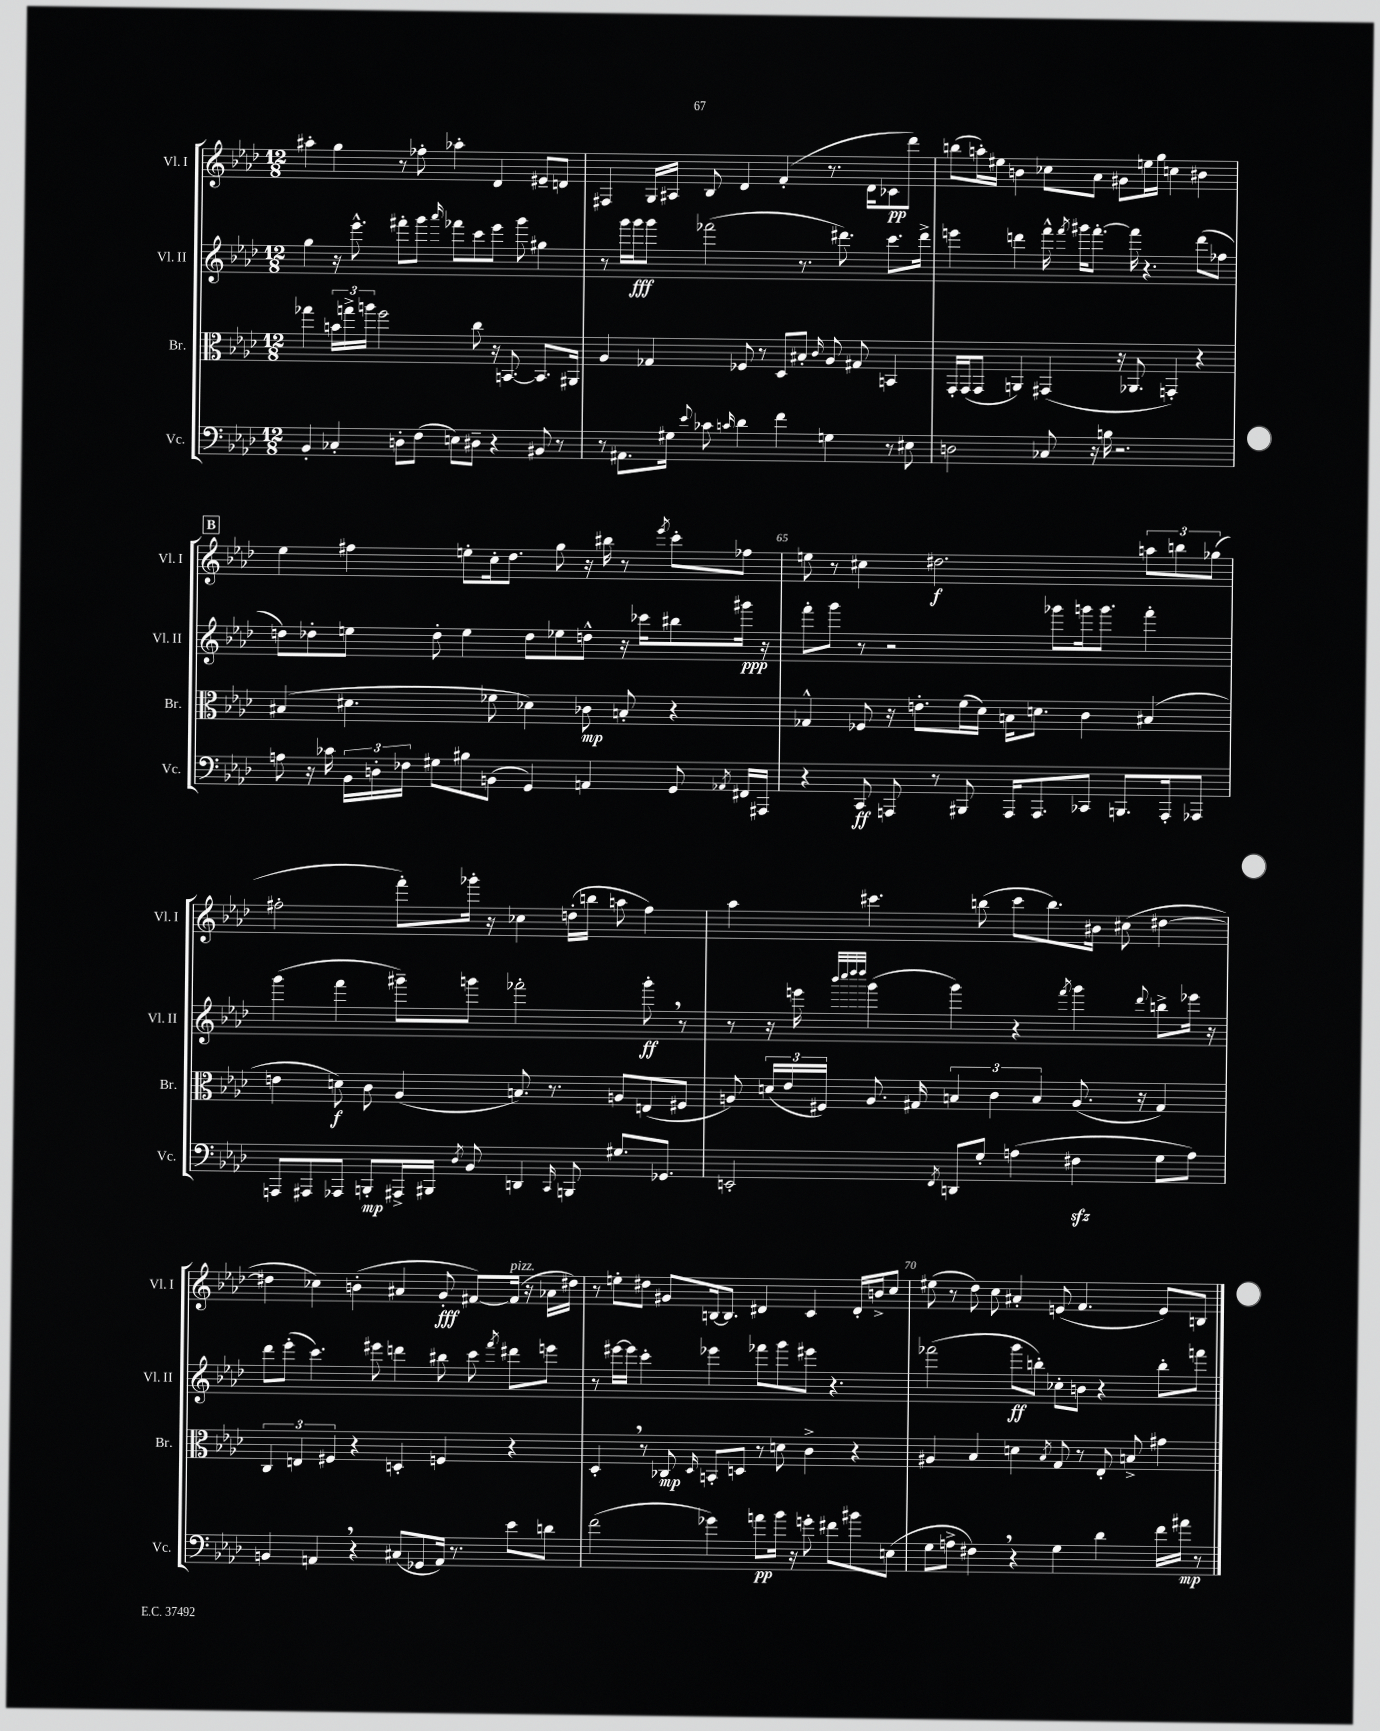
<<
\new StaffGroup <<
\new Staff = "s0" \with { instrumentName = "Vl. I" shortInstrumentName = "Vl. I" } {
    \clef treble \key aes \major \numericTimeSignature \time 12/8
    \autoBeamOff ais''4-. g''4 r8 fes''8-. aes''4-. des'4 eis'8[-- d'8] |
    fis4 g16[ ais16] bes8 des'4 f'4-.( r8. des'16[ ces'8\pp des'''8]) |
    b''8[( a''16-.) eis''16] b'4 ces''8[ aes'8] gis'8[ e''16 g''16] c''4 bis'4 |
    \mark \markup { \box "B" } ees''4 fis''4 e''8[-. c''16-. des''8.] g''8 r16 bis''16 r8 \acciaccatura { ees'''8 } c'''8[-. fes''8] |
    e''8 r8 cis''4 dis''2.\f \tuplet 3/2 { a''8[ b''8 ges''8]( } |
    fis''2-. f'''8[-.) ges'''16]-. r16 ces''4 d''16[-.( b''16] a''8 fis''4) |
    aes''4 cis'''4. b''8( cis'''8[ b''8.) bis'16] cis''8( dis''4~ |
    dis''4 ces''4) b'4-.( ais'4 g'8-.\fff fis'8[~) fis'16]^\markup { \italic "pizz." }( r16 aes'16[ dis''16]) |
    r8 e''8[-. dis''8] gis'8[ b16~ b8.] dis'4 c'4 dis'16[-. b'16-> c''8] |
    eis''8( r8 des''8) c''8 ais'4-. e'8( f'4. e'8[) b8] \bar "|." |
}
\new Staff = "s1" \with { instrumentName = "Vl. II" shortInstrumentName = "Vl. II" } {
    \clef treble \key aes \major \numericTimeSignature \time 12/8
    \autoBeamOff g''4 r16 ees'''8.-^ fis'''8[-. g'''8] \grace { aes'''16 } fes'''8[ c'''8 ees'''8] g'''8 gis''4 |
    r8 g'''16[ g'''16\fff g'''8] fes'''2( r8. dis'''8.) c'''8.[ dis'''16]-> |
    e'''4 d'''4 f'''16-^ \acciaccatura { f'''8 } gis'''16[ f'''8.]~-. f'''16 r4. d'''8[( fes''8] |
    \mark \markup { \box "B" } d''8[) des''8-. e''8] des''8-. e''4 des''8[ ees''8 d''8]-^ r16 ces'''16[ bis''8 gis'''16]\ppp r16 |
    f'''8[-. g'''8] r8 r2 ges'''8[ g'''16 g'''8.] f'''4-. |
    g'''4( f'''4 gis'''8[--) g'''8] fes'''2-. g'''8-.\ff \breathe r8 |
    r8 r16 e'''16 \grace { bes'''32[ c''''32 des''''32 des''''32] } g'''4( g'''4) r4 \acciaccatura { f'''8 } g'''4 \appoggiatura { des'''8 } b''8[-> ees'''16] r16 |
    des'''8[ ees'''8]-.( c'''4.) eis'''8 d'''4 bis''8 c'''8 \acciaccatura { f'''8 } dis'''8[ e'''8] |
    r8 eis'''16[~ eis'''16] c'''4-. ees'''4 fes'''8[ g'''8 eis'''8] r4. |
    fes'''2( g'''8[\ff b''8]-.) ces''8[-. b'8] r4 b''8[-. f'''8] \bar "|." |
}
\new Staff = "s2" \with { instrumentName = "Br." shortInstrumentName = "Br." } {
    \clef alto \key aes \major \numericTimeSignature \time 12/8
    \autoBeamOff ges''4 \tuplet 3/2 { b'16[ g''16-> a''16] } f''2 c''8 r16 b,8.~ b,8.[ ais,16] |
    aes4 ges4 fes8 r8 des8[ bis8]-. \grace { c'16 } aes8 gis8 b,4 |
    g,16[-. g,16( g,8] a,4) gis,4( r16 aes,8. g,4-.) r4 |
    \mark \markup { \box "B" } bis4( dis'4. fes'8 des'4) ces'8\mp b8-. r4 |
    ges4-^ fes8 r16 e'8.[-. f'16( des'16]) b16[ d'8.] c'4 bis4( |
    e'4 d'8\f) c'8 aes4( b8.) r8. a8[ e8( fis8] |
    a8) \tuplet 3/2 { d'16[( ees'16 fis16]) } a8. gis16 \tuplet 3/2 { b4 c'4 b4 } a8.( r16 gis4) |
    \tuplet 3/2 { c4 e4 fis4 } r4 d4-. f4 r4 |
    des4-. \breathe r8 ces8\mp \grace { des16 } b,8[-. d8] r8 d'8 c'4-> r4 |
    ais4 bes4 d'4 \acciaccatura { bes8 } g8 r8 ees8-. b8-> gis'4 \bar "|." |
}
\new Staff = "s3" \with { instrumentName = "Vc." shortInstrumentName = "Vc." } {
    \clef bass \key aes \major \numericTimeSignature \time 12/8
    \autoBeamOff bes,4-. ces4-. d8[-. f8]( e8[) dis8]-- r4 bis,8 r8 |
    r8 ais,8.[ gis16] \appoggiatura { ees'8 } ces'8 \grace { c'16 } des'4 f'4 g4 r8 eis8 |
    d2 ces8 r16 b16 r2. |
    \mark \markup { \box "B" } a8 r16 ces'16 \tuplet 3/2 { bes,16[ d16-. fes16] } gis8[ bis8 b,8]( g,4) a,4 g,8 \acciaccatura { aes,8 } fis,16[ ais,,16] |
    r4 c,8\ff a,,8 r8 bis,,8 a,,16[ a,,8. ces,8] b,,8.[ a,,16-. aes,,8] |
    a,,8[ ais,,8 aes,,8] b,,8[-.\mp ais,,16-> bis,,16] \acciaccatura { des8 } bes,8 d,4 \grace { c,16 } b,,8 gis8.[ ges,8.] |
    e,2-. \acciaccatura { f,8 } d,8[ g8]-. a4( fis4\sfz g8[ a8]) |
    b,4 a,4 \breathe r4 cis8[( ges,8 a,16]) r8. ees'8[ d'8] |
    f'2( ges'4) a'8[\pp bes'16] r16 g'8-. fis'8[ bis'8 e8]( |
    g8[ a8]-> fis4) \breathe r4 g4 des'4 f'16[ ais'16]\mp r8 \bar "|." |
}
>>
>>
\layout { \context { \Score currentBarNumber = #61 \override BarNumber.break-visibility = ##(#f #t #t) barNumberVisibility = #(every-nth-bar-number-visible 5) } }
